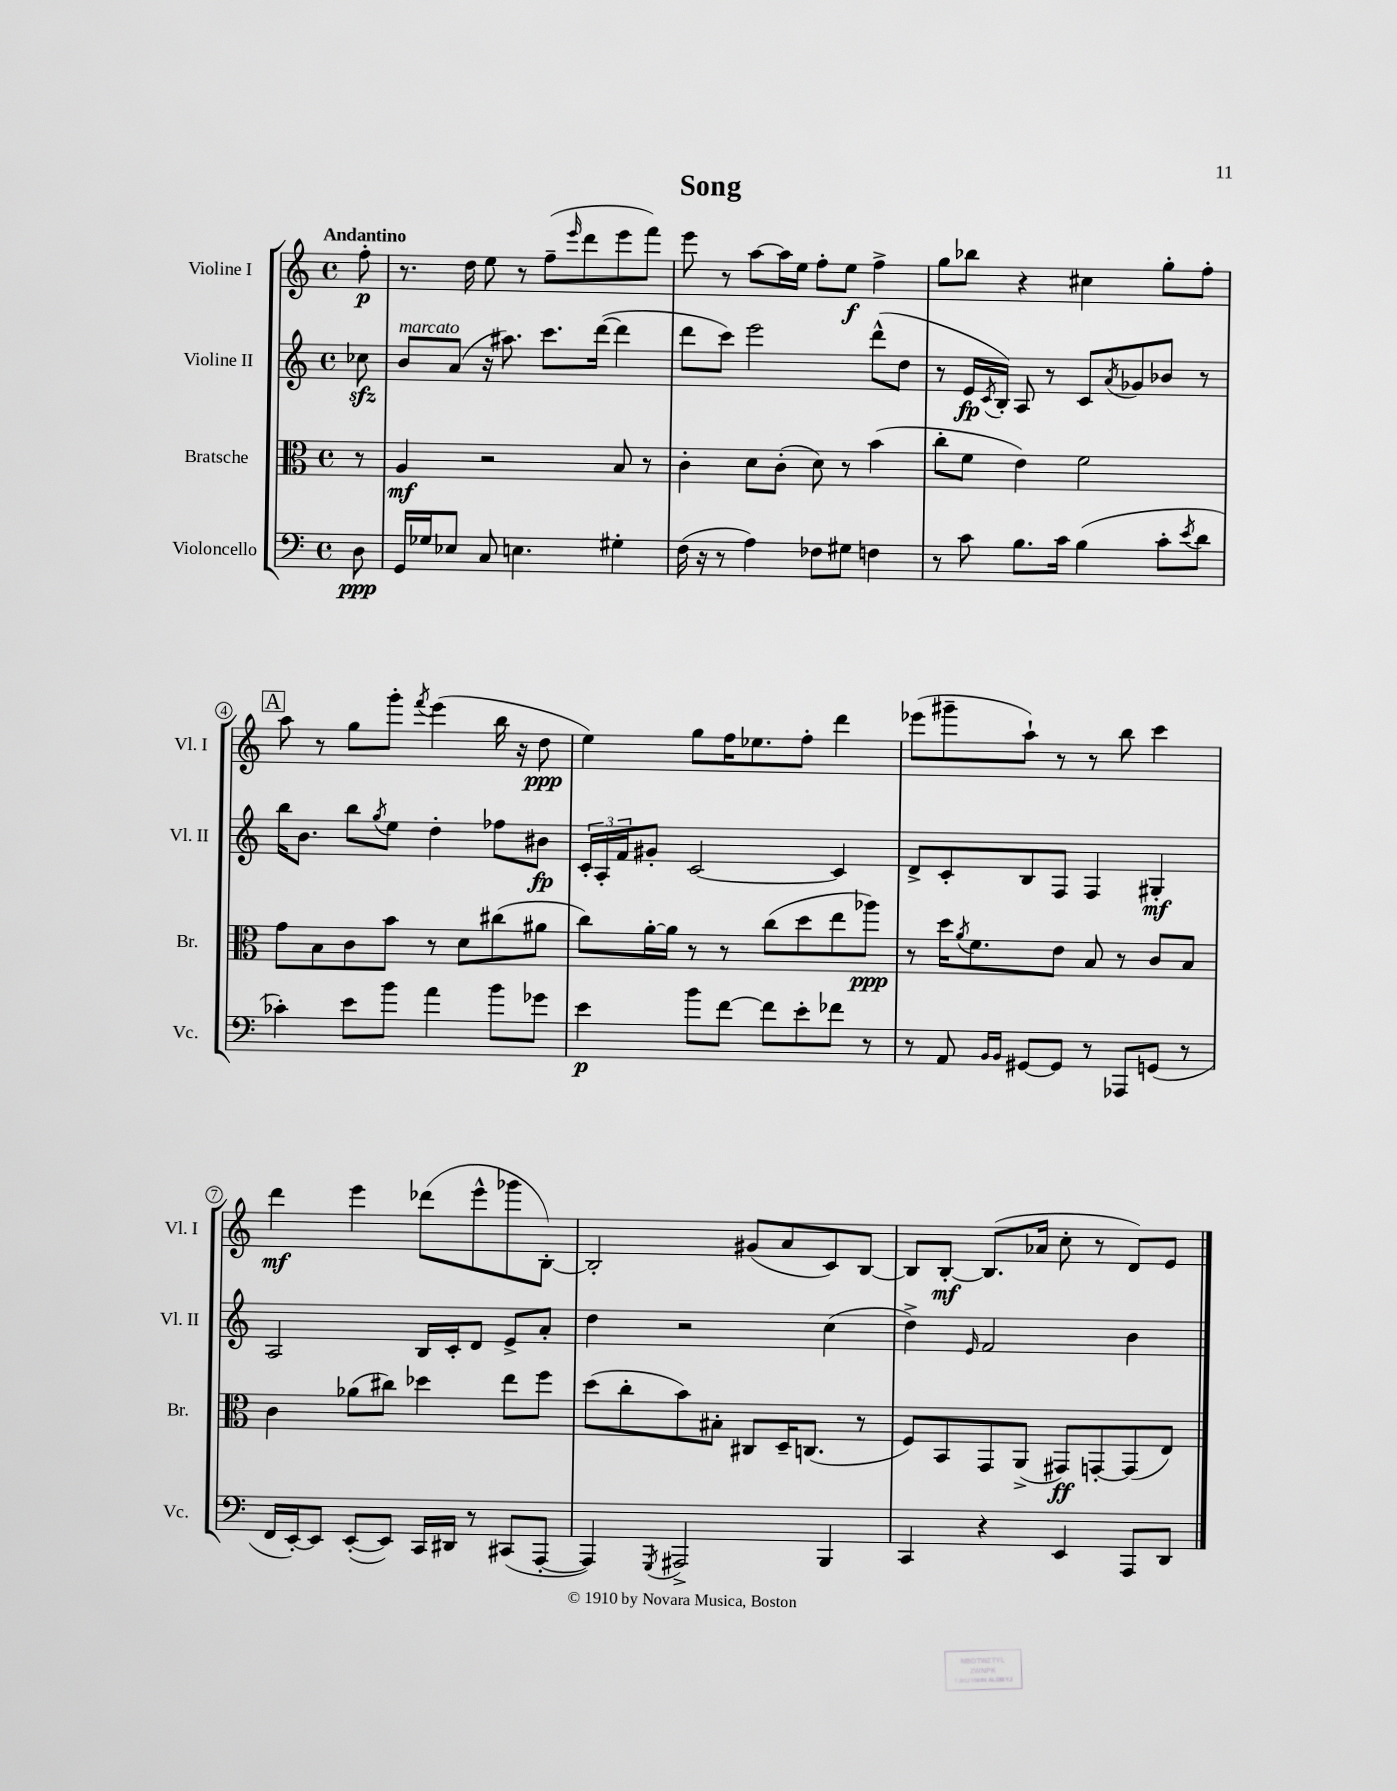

**kern	**kern	**kern	**kern
*staff4	*staff3	*staff2	*staff1
*clefF4	*clefC3	*clefG2	*clefG2
*k[]	*k[]	*k[]	*k[]
*M4/4	*M4/4	*M4/4	*M4/4
*met(c)	*met(c)	*met(c)	*met(c)
8D	8r	8cc-	8ff'
=	=	=	=
16GG	4A	8b	8.r
16G-	.	.	.
8E-	.	(8a	.
.	.	.	16dd
8C	2r	16r	8ee
.	.	8.aa#)	.
4.E	.	.	8r
.	.	8.ccc	(8ff~
.	.	.	16qqeee
.	.	.	8ddd
.	.	([16ddd	.
4G#'	8B	4ddd]	8eee
.	8r	.	8fff)
=	=	=	=
(16F	4c'	8ddd	8eee
16r	.	.	.
8r	.	8ccc)	8r
4A)	8d	2eee	[8aa
.	(8c'	.	16aa]
.	.	.	16ee
8F-	8d)	.	8ff'
8G#	8r	.	8ee
4F	(4b	(8ddd^^	4ff^
.	.	8dd	.
=	=	=	=
8r	8cc'	8r	8gg
8c	8f	16e	8bb-
.	.	8qc	.
.	.	16B')	.
8.B	4e)	8A	4r
.	.	8r	.
16c	.	.	.
(4B	2f	8c	4cc#
.	.	8qa	.
.	.	8g-	.
8c'	.	8b-	8gg'
8qe	.	.	.
8d	.	8r	8ff'
=	=	=	=
4c-')	8g	16bb	8aa
.	.	8.b	.
.	8B	.	8r
8e	8c	8bb	8gg
.	.	8qgg	.
8b	8b	8ee	8ggg'
.	.	.	8qfff
4a	8r	4dd'	(4eee
.	8d	.	.
8b	(8cc#	8ff-	16bb
.	.	.	16r
8g-	8a#	8b#	8dd
=	=	=	=
4e	8cc)	24c'	4ee)
.	.	24A'	.
.	.	24f	.
.	[16a'	8g#'	.
.	16a]	.	.
8b	8r	[2c	8gg
[8f	8r	.	16ff
.	.	.	8.ee-
8f]	(8cc	.	.
8e'	8dd	.	8ff'
8f-	8ee	4c]	4ddd
8r	8aa-)	.	.
=	=	=	=
8r	8r	8d^	(8eee-
8AA	16dd	8c'	8ggg#~
.	8qa	.	.
.	8.f	.	.
16qqBB	.	.	.
16qqBB	.	.	.
[8GG#	.	8B	8aa`)
8GG#]	8e	8F	8r
8r	8B	4F	8r
8AAA-	8r	.	8bb
(8GG	8c	4G#'	4ccc
8r	8B	.	.
=	=	=	=
16FF	4c	2A	4ddd
[16EE')	.	.	.
8EE]	.	.	.
([8EE'	(8a-	.	4eee
8EE])	8cc#)	.	.
16CC	4dd-	16B	(8ddd-
16DD#	.	16c'	.
8r	.	8d	8eee^^
(8CC#	8ee	8e^	8ggg-
[8AAA'	8ff	8a'	[8B')
=	=	=	=
4AAA])	(8dd	4dd	2B']
.	8cc'	.	.
8qGGG	.	.	.
2AAA#^	8b)	2r	.
.	8B#'	.	.
.	8C#	.	(8g#
.	16D~	.	8a
.	(8.C	.	.
4BBB	.	(4cc	8c)
.	8r	.	[8B
=	=	=	=
4CC	8F)	4dd^)	8B]
.	8BB	.	[8B'
.	.	16qqe	.
4r	8GG	2f	(8.B]
.	(8AA^	.	.
.	.	.	16a-
4EE	8GG#)	.	8cc'
.	[8GG'	.	8r
8AAA	(8GG]	4b	8d)
8DD	8E)	.	8e
==	==	==	==
*-	*-	*-	*-
